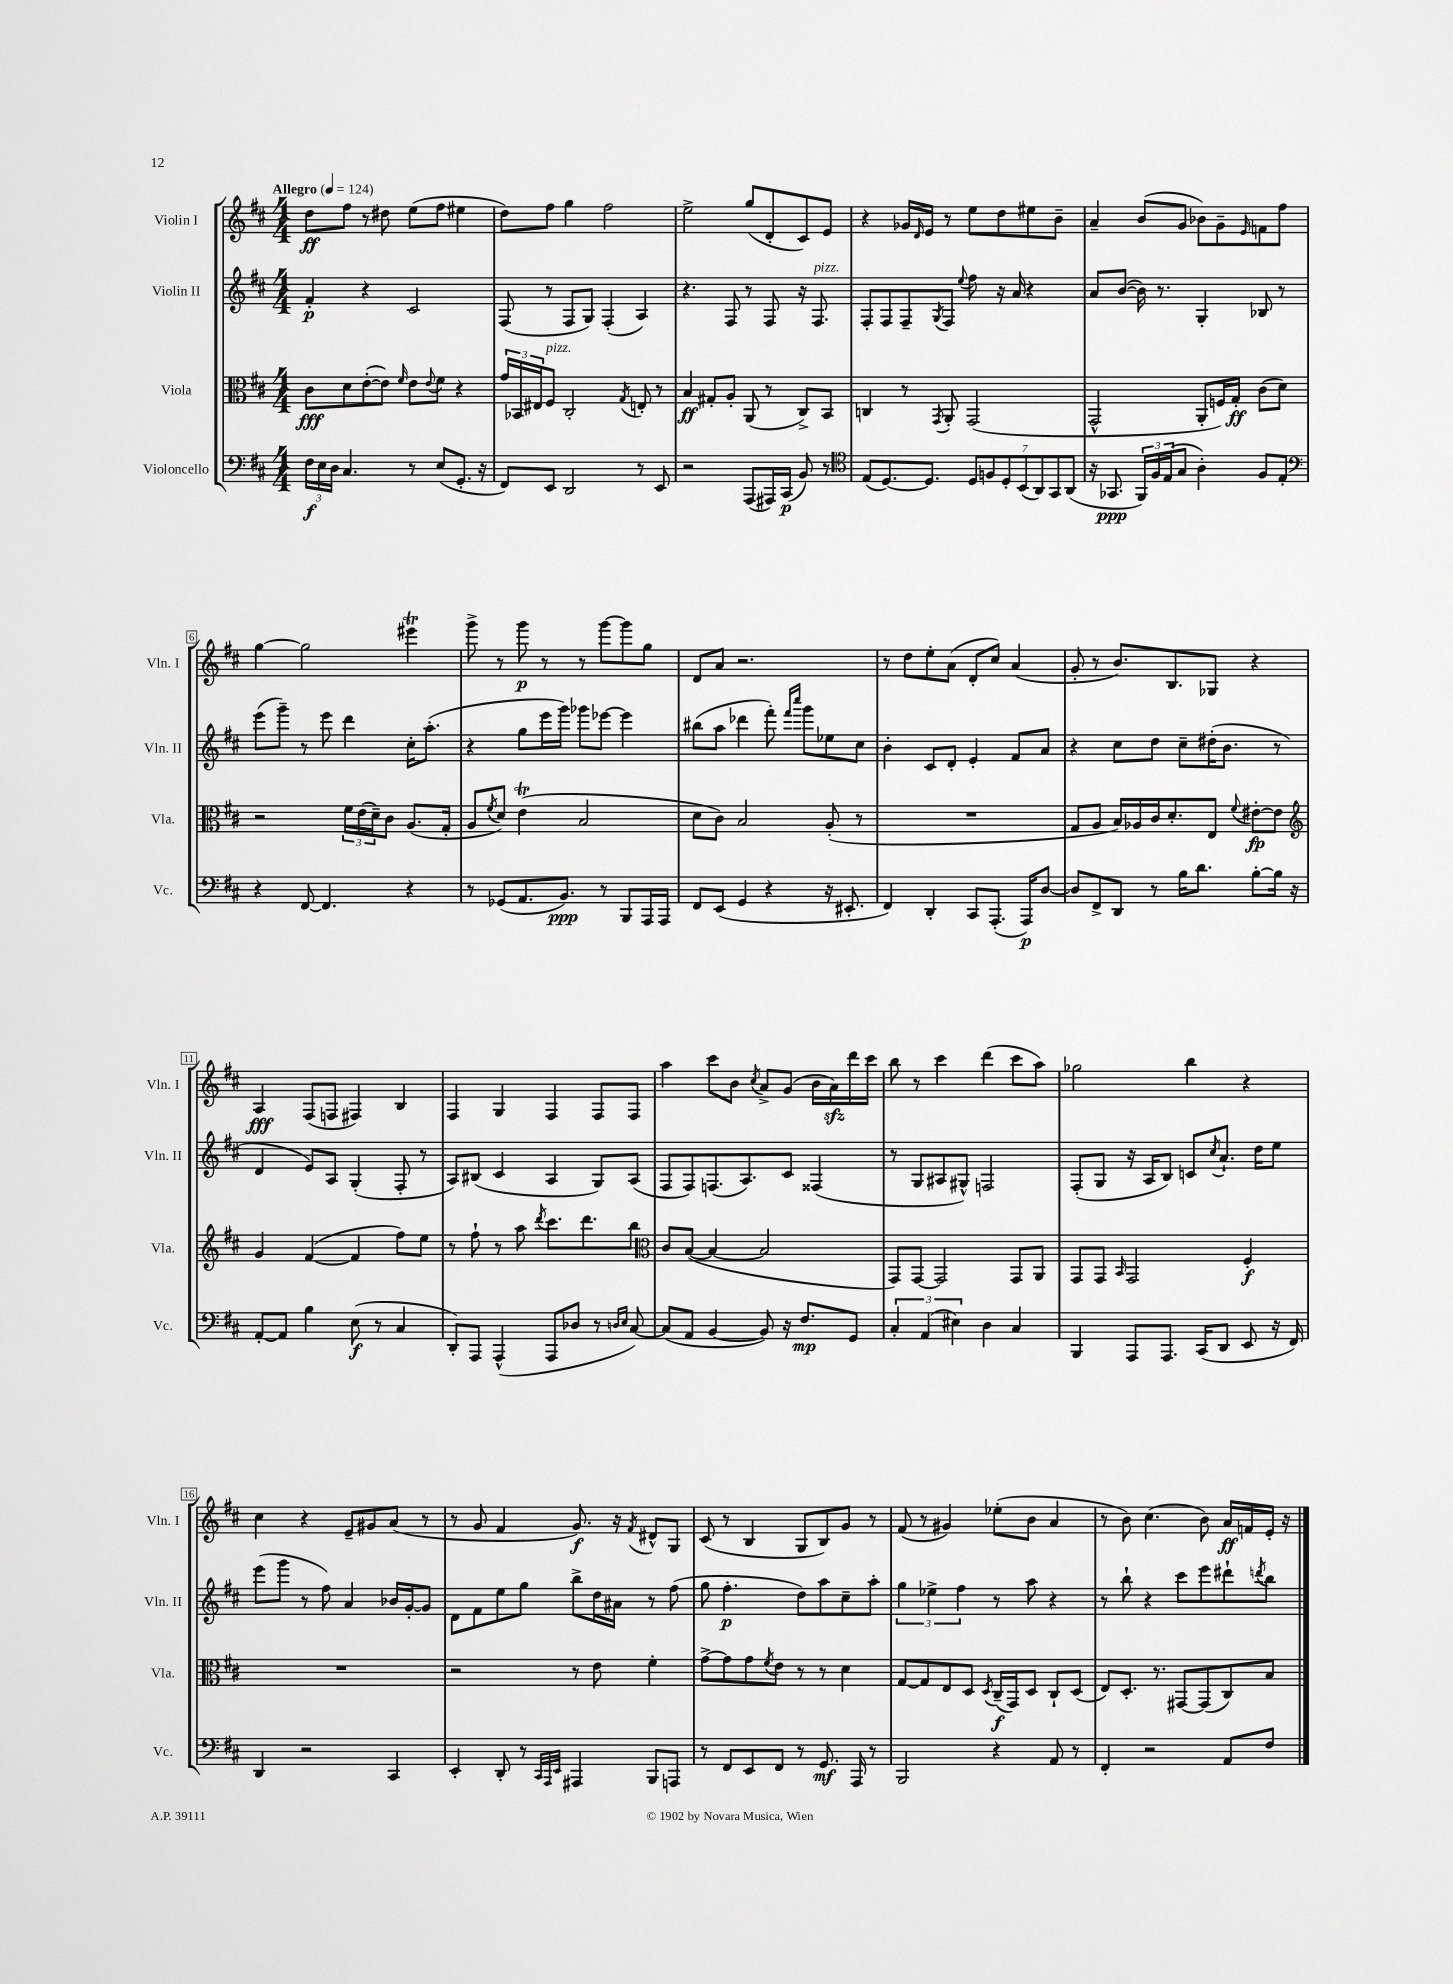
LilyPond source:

<<
\new StaffGroup <<
\new Staff = "s0" \with { instrumentName = "Violin I" shortInstrumentName = "Vln. I" } {
    \clef treble \key d \major \numericTimeSignature \time 4/4 \tempo "Allegro" 4 = 124
    d''8\ff fis''8 r8 dis''8 e''8( fis''8 eis''4 |
    d''8) fis''8 g''4 fis''2 |
    e''2-> g''8( d'8-. cis'8) e'8 |
    r4 ges'16 \grace { d'16 } e'16 r8 e''8 d''8 eis''8 b'8-- |
    a'4-- b'8( g'8 bes'8) g'8-- \grace { e'16 } f'8 fis''8 |
    g''4~ g''2 eis'''4\trill |
    g'''8-> r8 g'''8\p r8 r8 g'''8~ g'''8 g''8 |
    d'8 a'8 r2. |
    r8 d''8 e''8-. a'8( d'8-. cis''8) a'4( |
    g'8-. r8 b'8.) b8. ges8 r4 |
    a4\fff fis8( f8 fis4) b4 |
    fis4 g4 fis4 fis8 fis8 |
    a''4 cis'''8 b'8 \acciaccatura { cis''8 } a'8-> g'8( b'16 a'16\sfz) d'''16 cis'''16 |
    b''8 r8 cis'''4 d'''4( cis'''8 a''8) |
    ges''2 b''4 r4 |
    cis''4 r4 e'8-- gis'8 a'8( r8 |
    r8 g'8 fis'4 g'8.\f) r16 \acciaccatura { fis'8 } dis'8-^ g8 |
    cis'8( r8 b4 g8 b8) g'8 r8 |
    fis'8( r8 gis'4) ees''8-.( b'8 a'4 |
    r8 b'8) cis''4.( b'8) a'16\ff f'16 e'16-. r16 \bar "|." |
}
\new Staff = "s1" \with { instrumentName = "Violin II" shortInstrumentName = "Vln. II" } {
    \clef treble \key d \major \numericTimeSignature \time 4/4
    fis'4-.\p r4 cis'2 |
    fis8( r8 fis8 g8) fis4-.( a4) |
    r4. fis8 r8 fis8 r16 fis8.^\markup { \italic "pizz." } |
    fis8-. fis8 fis8-- \acciaccatura { g8 } fis8 \appoggiatura { e''8 } fis''8 r16 a'16 r4 |
    a'8 b'8~( b'16) r8. g4-. bes8 r8 |
    e'''8( g'''8--) r8 e'''8 d'''4 cis''16-. a''8.-.( |
    r4 g''8 e'''16 g'''16) ges'''8 ees'''8~ ees'''4 |
    bis''8( a''8 des'''4 fis'''8-.) \grace { fis'''16 cis''''16 } g'''8 ees''8 cis''8 |
    b'4-. cis'8 d'8-. e'4-. fis'8 a'8 |
    r4 cis''8 d''8 cis''8-- dis''16-.( b'8. r8 |
    d'4 e'8) a8 g4-.( fis8-. r8 |
    a8) bis8( cis'4 a4 g8) a8( |
    fis8 fis8) f8.( a8.) cis'8 fisis4( |
    r8 g8 ais8 gis8-^) f2 |
    fis8-.( g8 r16 a16 b8) c'8 \acciaccatura { cis''8 } a'8.-! d''16 e''8 |
    e'''8( g'''8 r8 fis''8) a'4 bes'16 g'16~-. g'8 |
    d'8 fis'8 e''8 g''8 b''8-> d''16 ais'16 r8 fis''8( |
    g''8 fis''4.-.\p d''8) a''8 cis''8-- a''8-. |
    \tuplet 3/2 { g''4 ees''4-> fis''4 } r8 a''8 r4 |
    r8 b''8-! r4 cis'''8 e'''8 dis'''8-! \acciaccatura { d'''8 } b''8 \bar "|." |
}
\new Staff = "s2" \with { instrumentName = "Viola" shortInstrumentName = "Vla." } {
    \clef alto \key d \major \numericTimeSignature \time 4/4
    cis'8\fff d'8 e'8~-.( e'8) \grace { fis'16 } e'8 \appoggiatura { e'8 } fis'8 r4 |
    \tuplet 3/2 { g'16 bes,16 eis16 } fis8^\markup { \italic "pizz." } cis2-. \acciaccatura { g8 } e8-. r8 |
    b4\ff gis8-. a8-. a,8( r8 cis8->) b,8 |
    c4 r8 \acciaccatura { g,8 } a,8-. g,2( |
    g,2-^ a,8-. f16) g16-.\ff cis'8( d'8) |
    r2 \tuplet 3/2 { fis'16 e'16( d'16--) } cis'8 a8.( g16-. |
    a8 \acciaccatura { fis'8 } d'8) e'4\trill( b2 |
    d'8 cis'8) b2 a8-.( r8 |
    R1 |
    g8 a8 b16) aes16 cis'16 d'8.-. e8 \appoggiatura { fis'8 } eis'8~-.\fp eis'8 |
    \clef treble g'4 fis'4~( fis'4 fis''8) e''8 |
    r8 fis''8-! r8 a''8 \acciaccatura { d'''8 } cis'''8. d'''8. b''8 |
    \clef alto cis'8 b8~( b4~ b2 |
    g,8) g,8~ g,2 g,8 a,8 |
    g,8 g,8 \grace { b,16 } g,2 fis4-.\f |
    R1 |
    r2 r8 e'8 fis'4-. |
    g'8~-> g'8 g'8 \acciaccatura { fis'8 } e'8 r8 r8 d'4 |
    g8~ g8 e8 d8 \acciaccatura { d8 } cis16--\f( g,16) d8 cis8-! d8( |
    e8) d8.-. r8. gis,8~ gis,8( cis8) b8 \bar "|." |
}
\new Staff = "s3" \with { instrumentName = "Violoncello" shortInstrumentName = "Vc." } {
    \clef bass \key d \major \numericTimeSignature \time 4/4
    \tuplet 3/2 { fis16\f e16 d16 } cis4. r8 e8( g,8.-. r16 |
    fis,8) e,8 d,2 r8 e,8 |
    r2 a,,8( ais,,16) cis,16\p( b,8) r8 |
    \clef tenor e8( d8.~) d8. \tuplet 7/4 { d8 f8 d8-. b,8( a,8) g,8 a,8( } |
    r16 ges,8.\ppp \tuplet 3/2 { fis,16) fis16 e16( } g8 a4-.) fis8 e8-. |
    \clef bass r4 fis,8~ fis,4. r4 |
    r8 ges,8( a,8. b,8.\ppp) r8 b,,8 a,,16 a,,16 |
    fis,8 e,8( g,4 r4 r16 eis,8.-. |
    fis,4) d,4-. cis,8 a,,8.-.( a,,16\p) d8~ |
    d8 fis,8-> d,8 r8 b16 d'8. b8~-. b16 r16 |
    a,8~-. a,8 b4 e8\f( r8 cis4 |
    d,8-.) a,,8 a,,4-^( a,,8 des8 r8 \grace { d16 e16 } cis8~) |
    cis8( a,8 b,4~ b,8) r16 fis8.\mp g,8 |
    \tuplet 3/2 { cis4-. a,4( eis4) } d4 cis4 |
    b,,4 a,,8 a,,8. cis,16( d,8 e,8 r16 fis,16) |
    d,4 r2 cis,4 |
    e,4-. d,8-. r8 \grace { cis,32 a,,32 e,32 } ais,,4 b,,8 a,,8 |
    r8 fis,8 e,8 fis,8 r8 g,8.\mf a,,16 r8 |
    b,,2 r4 a,8 r8 |
    fis,4-. r2 a,8 fis8 \bar "|." |
}
>>
>>
\layout { \context { \Score \override BarNumber.stencil = #(make-stencil-boxer 0.1 0.3 ly:text-interface::print) } }
